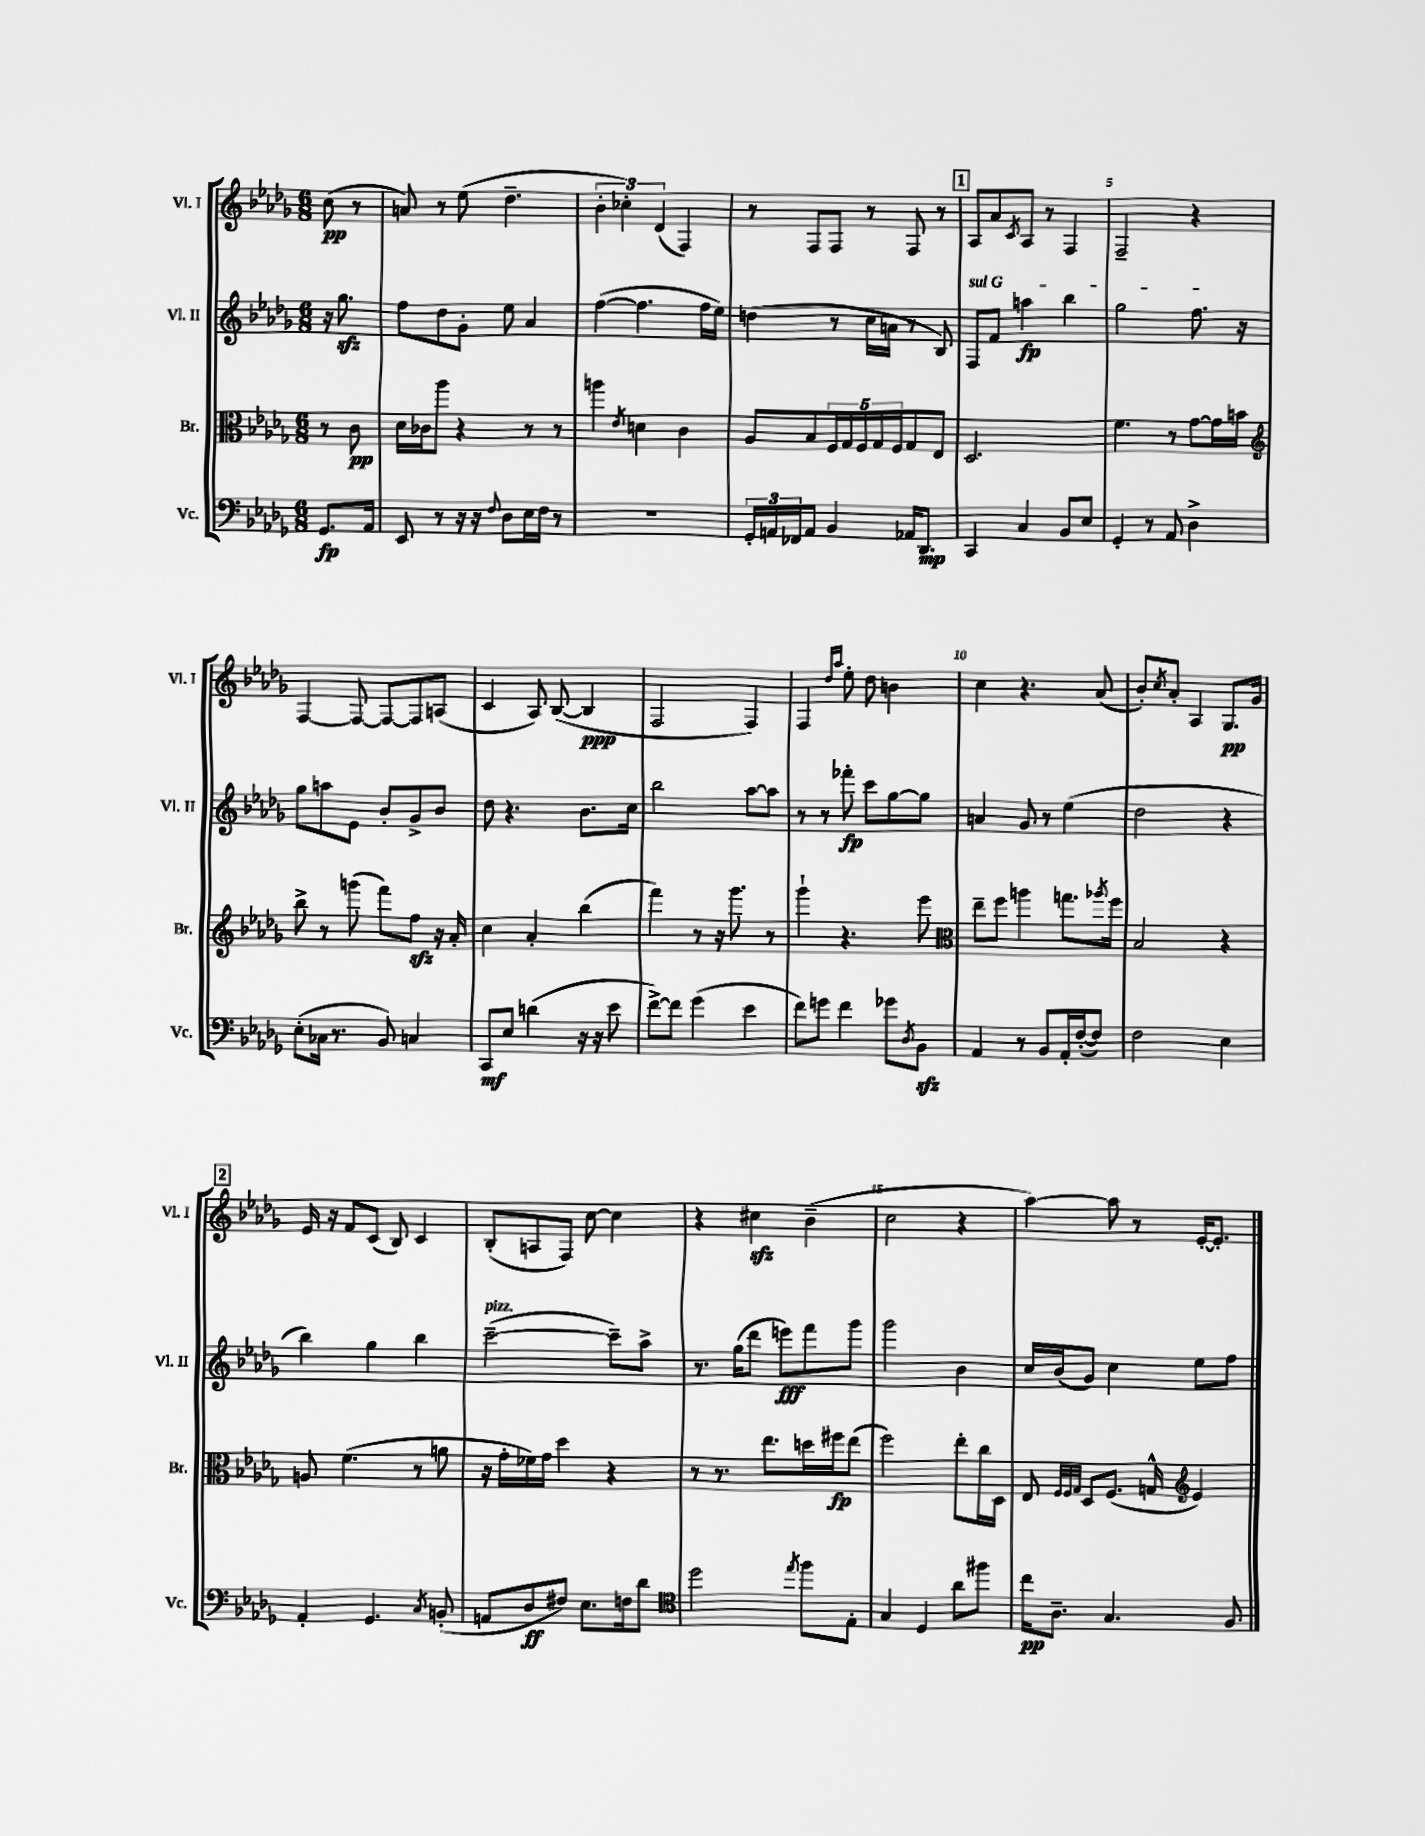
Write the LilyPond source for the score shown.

<<
\new StaffGroup <<
\new Staff = "s0" \with { instrumentName = "Vl. I" shortInstrumentName = "Vl. I" } {
    \clef treble \key des \major \numericTimeSignature \time 6/8 \partial 4
    c''8\pp( r8 |
    a'8) r8 ees''8( des''4.-- |
    \tuplet 3/2 { bes'4-. ces''4-.) des'4( } f4) |
    r8 f8 f8 r8 f8 r8 |
    \mark \markup { \box "1" } aes8 aes'8 \acciaccatura { c'8 } aes8 r8 f4 |
    f2-- r4 |
    f4~ f8~ f8~ f8 a8( |
    c'4 aes8) bes8~( bes4\ppp |
    f2 f4) |
    f4 \grace { des''16 aes''16 } ees''8-. des''8 b'4 |
    c''4 r4. aes'8( |
    bes'8-.) \acciaccatura { c''8 } aes'8-. aes4 ges8.\pp ges'16 |
    \mark \markup { \box "2" } ees'16 r16 f'8 c'8( bes8) c'4 |
    bes8-.( a8 f8) c''8~ c''4 |
    r4 cis''4\sfz bes'4--( |
    c''2 r4 |
    aes''4~) aes''8 r8 ees'16~-. ees'8.-. \bar "|." |
}
\new Staff = "s1" \with { instrumentName = "Vl. II" shortInstrumentName = "Vl. II" } {
    \clef treble \key des \major \numericTimeSignature \time 6/8 \partial 4
    r16 ges''8.\sfz |
    f''8 des''8 ges'8-. ees''8 aes'4 |
    f''4~( f''4. f''16 ees''16) |
    d''4( r8 c''16 a'16 r8 bes8) |
    \mark \markup { \box "1" } \once \override TextSpanner.bound-details.left.text = \markup { \italic "sul G" } f8\startTextSpan f'8 a''4\fp bes''4 |
    ges''2 f''8.\stopTextSpan r16 |
    ges''8 a''8 ees'8 bes'8-. ges'8-> bes'8 |
    des''8 r4. bes'8. c''16 |
    bes''2 aes''8~ aes''8 |
    r8 r8 fes'''8-.\fp c'''8 ges''8~ ges''8 |
    a'4 ges'8 r8 ees''4( |
    des''2 r4 |
    \mark \markup { \box "2" } bes''4) ges''4 bes''4 |
    c'''2~--^\markup { \italic "pizz." }( c'''8--) aes''8-> |
    r8. ges''16( des'''8 e'''8\fff) f'''8 ges'''8 |
    ges'''2 bes'4 |
    c''16 bes'16( ges'8) c''4 ees''8 f''8 \bar "|." |
}
\new Staff = "s2" \with { instrumentName = "Br." shortInstrumentName = "Br." } {
    \clef alto \key des \major \numericTimeSignature \time 6/8 \partial 4
    r8 c'8\pp |
    des'16 ces'16 aes''8 r4 r8 r8 |
    a''4 \acciaccatura { ees'8 } d'4 c'4 |
    aes8 bes8 \tuplet 5/4 { f16 ges16 f16 ges16 f16 } ges8 ees8 |
    \mark \markup { \box "1" } des2. |
    f'4. r8 ges'8~ ges'16 b'16 |
    \clef treble bes''8-> r8 g'''8( f'''8) f''8\sfz r16 aes'16-. |
    c''4 aes'4-. bes''4( |
    f'''4) r8 r16 ges'''8. r8 |
    ges'''4-! r4. ees'''8 |
    \clef alto ees''8-- f''8 a''4 g''8. \acciaccatura { aes''8 } f''16 |
    bes2 r4 |
    \mark \markup { \box "2" } a8 f'4.( r8 a'8 |
    r16 ges'16-. fes'16) ges'16 des''4 r4 |
    r8 r8. ees''8. d''16 fis''16\fp ees''8( |
    f''2) ees''8-. c''16 des16 |
    ees8 \grace { f32 f32 ges32 } des8 f8.( g16-^ \clef treble ees'4) \bar "|." |
}
\new Staff = "s3" \with { instrumentName = "Vc." shortInstrumentName = "Vc." } {
    \clef bass \key des \major \numericTimeSignature \time 6/8 \partial 4
    ges,8.\fp aes,16 |
    ees,8 r8 r16 r16 \appoggiatura { f8 } des8 ees16 f16 r8 |
    R2. |
    \tuplet 3/2 { ges,16-. a,16 fes,16 } a,8 bes,4 aes,16 des,8.\mp |
    \mark \markup { \box "1" } c,4 c4 bes,8 ees8 |
    ges,4-. r8 aes,8 des4-> |
    ees8-.( ces16 r8. bes,8) c4 |
    c,8\mf ees8 d'4( r16 r16 ees'8 |
    f'8~->) f'8 ges'4( ees'4 |
    f'8) g'8 f'4 ges'8 \acciaccatura { des8 } bes,8\sfz |
    aes,4 r8 bes,8 aes,16-. f16~-.( f8) |
    f2 ees4 |
    \mark \markup { \box "2" } aes,4-. ges,4. \acciaccatura { c8 } b,8-.( |
    a,8 des8\ff fis8) ees8. f16 des'8 |
    \clef tenor des''2 \acciaccatura { ees''8 } f''8 ees8-. |
    ges4 des4 aes'8 fis''8 |
    c''16\pp aes8.-- ges4. f8 \bar "|." |
}
>>
>>
\layout { \context { \Score \override BarNumber.break-visibility = ##(#f #t #t) barNumberVisibility = #(every-nth-bar-number-visible 5) } }
